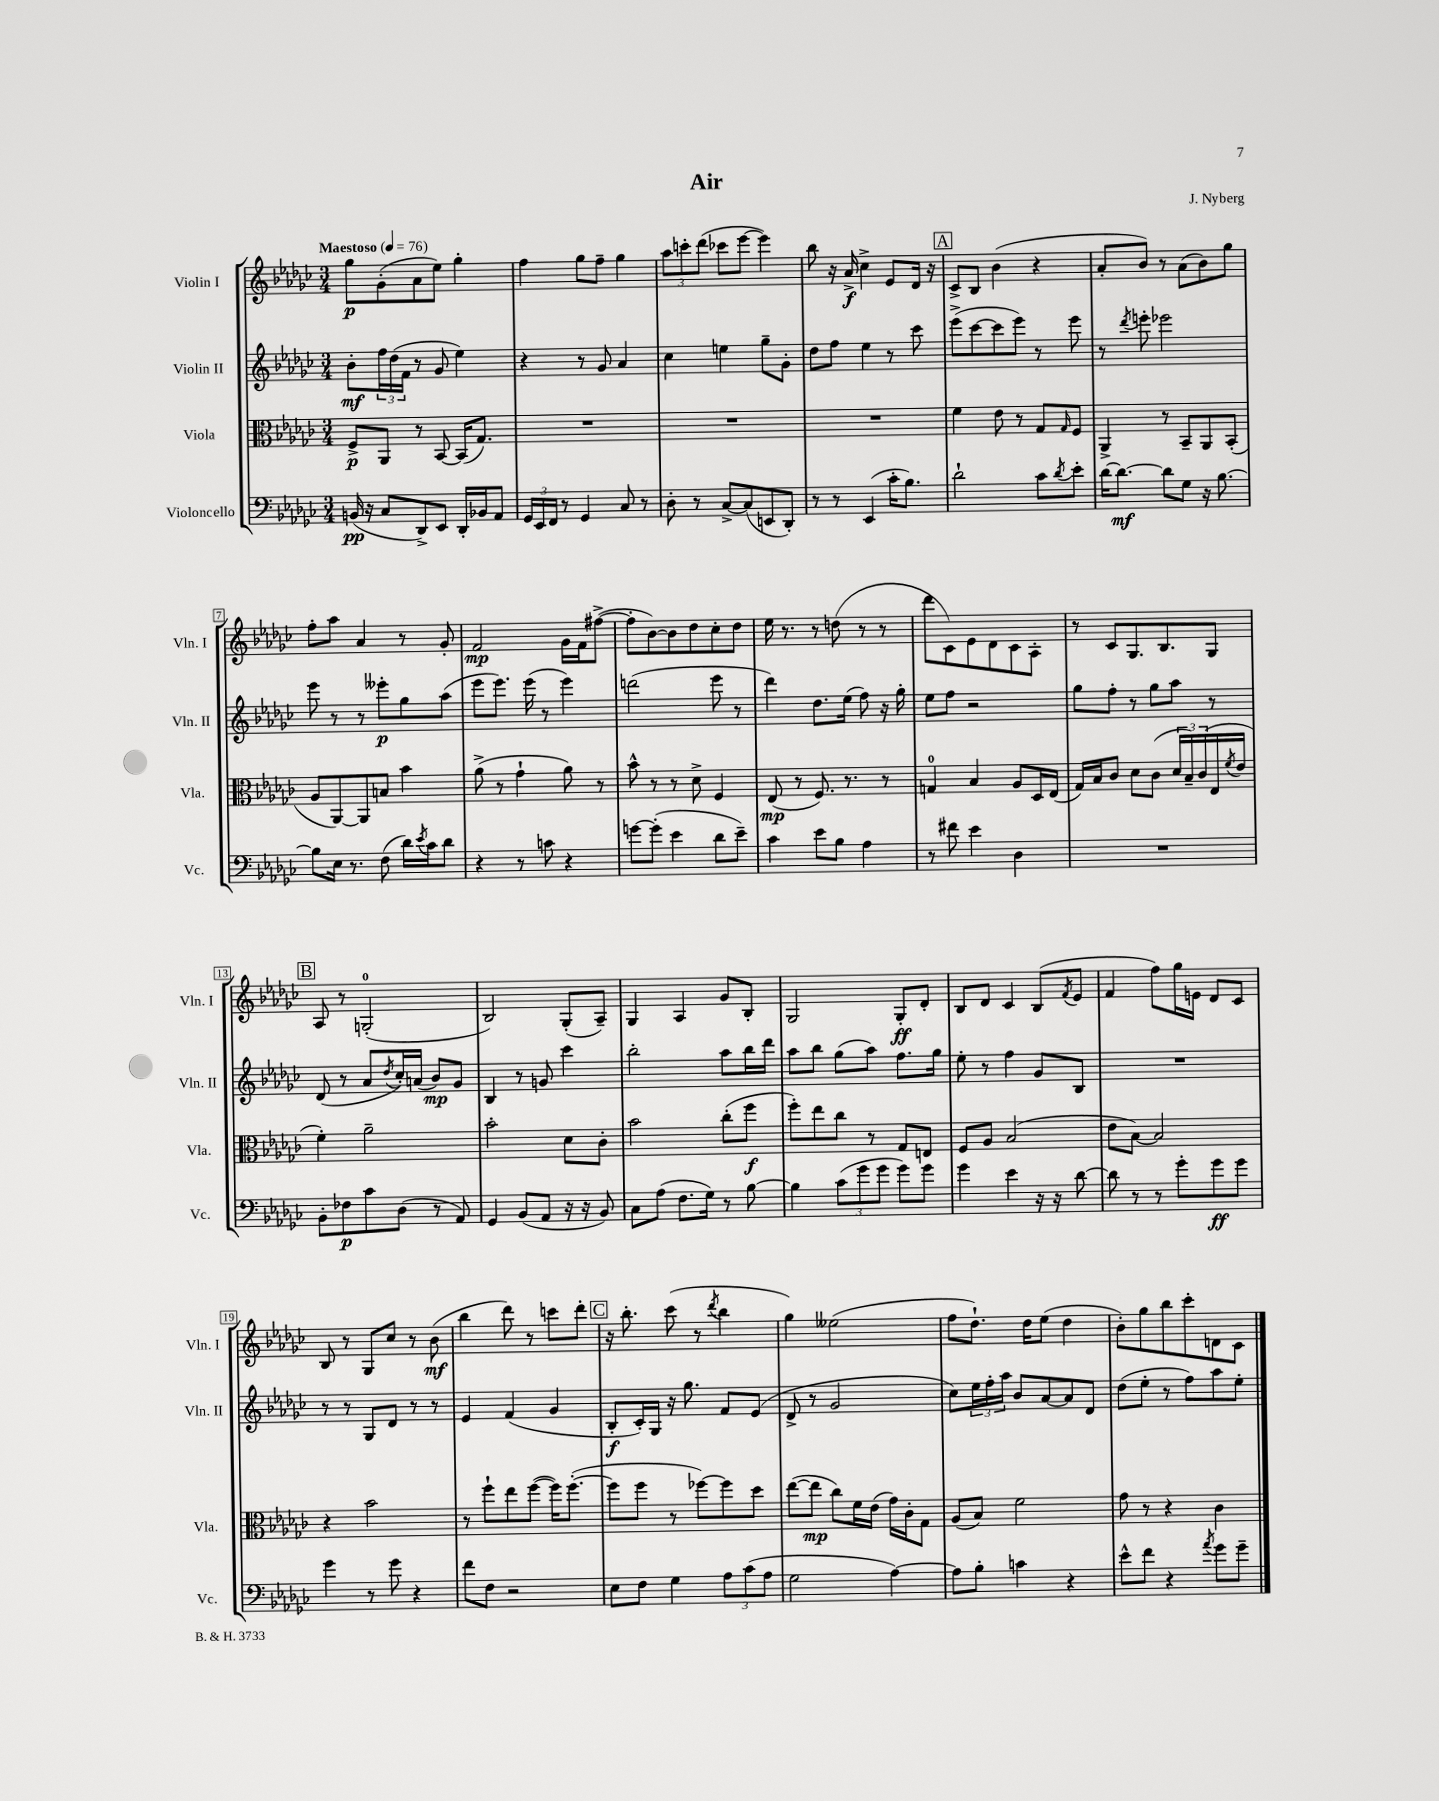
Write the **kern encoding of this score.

**kern	**kern	**kern	**kern
*staff4	*staff3	*staff2	*staff1
*clefF4	*clefC3	*clefG2	*clefG2
*k[b-e-a-d-g-c-]	*k[b-e-a-d-g-c-]	*k[b-e-a-d-g-c-]	*k[b-e-a-d-g-c-]
*M3/4	*M3/4	*M3/4	*M3/4
*MM76	*MM76	*MM76	*MM76
(16BB	8F^	8b-'	8gg-
16r	.	.	.
8C-	8AA-	24ff	(8g-'
.	.	(24dd-	.
.	.	24f	.
8DD-^)	8r	8r	8a-
8EE-	[8BB-	8g-	8ee-)
16DD-'	(16BB-]	4ee-)	4gg-'
16BB-	8.G-)	.	.
8AA-	.	.	.
=	=	=	=
24GG-	2.r	4r	4ff
24EE-	.	.	.
24FF	.	.	.
8r	.	.	.
4GG-	.	8r	8gg-
.	.	8g-	8ff~
8C-	.	4a-	4gg-
8r	.	.	.
=	=	=	=
8D-'	2.r	4cc-	12aa-
.	.	.	12ccc'
8r	.	.	.
.	.	.	(12ddd-
[8C-^	.	4ee	8ccc-
(8C-]	.	.	[8eee-
8EE	.	8gg-~	4eee-])
8DD-')	.	8g-'	.
=	=	=	=
8r	2.r	8dd-	8bb-
8r	.	8ff	16r
.	.	.	16a-^
(4EE-	.	4ee-	4cc-^
16c-'	.	8r	8e-
8.B-)	.	.	.
.	.	8ccc-	16d-
.	.	.	16r
=	=	=	=
2d-`	4f	(8eee-^	8c-^
.	.	[8ccc-	8B-
.	8e-	8ccc-]	(4b-
.	8r	8eee-)	.
8c-	8G-	8r	4r
8qd-	16qqG-	.	.
8e-'	8F	8eee-	.
=	=	=	=
[16d-	4AA-^	8r	8a-'
8.d-_	.	.	.
.	.	8qddd-	.
.	.	8eee'	8b-)
8d-]	8r	2eee-	8r
8G-	8BB-~	.	(8a-
16r	8AA-	.	8b-)
[8.B-	.	.	.
.	(8BB-'	.	8gg-
=	=	=	=
8B-]	8A-	8eee-	8ff'
16E-	[8AA-)	8r	8aa-
8.r	.	.	.
.	8AA-]	8r	4a-
(8F	8B	8eee--'	.
16d-)	4b-	8gg-	8r
8qe-	.	.	.
16c-	.	.	.
8d-	.	(8aa-	8g-'
=	=	=	=
4r	(8a-^	8eee-	2f
.	8r	8.eee-)	.
8r	4g-`	.	.
.	.	(16eee-	.
8c	.	8r	.
4r	8a-)	4eee-)	16g-
.	.	.	16f
.	8r	.	([8ff#^
=	=	=	=
[8g	8b-^^	(2ddd	8ff#']
(8g']	8r	.	[8b-)
4e-	8r	.	8b-]
.	8d-^	.	8dd-
8d-	4F	8eee-	8cc-'
8e-~)	.	8r	8dd-
=	=	=	=
4c-	(8E-	4ddd-)	16ee-
.	.	.	8.r
.	8r	.	.
8e-	8.F)	8.dd-	8r
8B-	.	.	(8dd
.	8.r	(16ee-	.
4A-	.	8ff)	8r
.	8r	16r	8r
.	.	16gg-'	.
=	=	=	=
8r	4G	8ee-	8ddd-
8f#	.	8ff	8c-)
4e-	4B-	2r	8e-
.	.	.	8d-
4D-	8A-	.	8c-
.	16D-	.	8A-'
.	(16E-	.	.
=	=	=	=
2.r	16G-)	8gg-	8r
.	16B-	.	.
.	8c-	8ff'	8c-
.	8d-	8r	8.G-
.	(8c-	8gg-	.
.	.	.	8.B-
.	24d-	8aa-	.
.	24B-~)	.	.
.	(24c-	.	.
.	16E-	8r	8G-
.	8qf	.	.
.	16e-	.	.
=	=	=	=
8BB-'	4f')	(8d-	8A-
8F-	.	8r	8r
8c-	2a-~	8a-	(2G'
.	.	8qdd-	.
(8D-	.	16cc-')	.
.	.	(16a	.
8r	.	8b-)	.
8AA-)	.	8g-	.
=	=	=	=
4GG-	2b-'	4B-	2B-)
(8BB-	.	8r	.
8AA-	.	8g	.
16r	8d-	4ccc-	(8G-'
16r	.	.	.
8BB-)	8c-'	.	8A-~)
=	=	=	=
8C-	2b-	2bb-'	4G-
(8A-	.	.	.
8.F	.	.	4A-
16G-)	.	.	.
8r	(8cc-'	8aa-	8g-
[8B-	8ff	16bb-	8B-'
.	.	16ddd-	.
=	=	=	=
4B-]	8ff')	8aa-	2G-
.	8ee-	8bb-	.
(12c-	8cc-	(8gg-	.
12g-	.	.	.
.	8r	8aa-)	.
12g-	.	.	.
8g-)	8G-	8.ff	8G-'
8g-	8E	.	8d-'
.	.	16gg-	.
=	=	=	=
4g-	8F	8ee-'	8B-
.	8A-	8r	8d-
4e-	(2B-	4ff	4c-
16r	.	8g-	(8B-
16r	.	.	.
.	.	.	8qf
[8d-	.	8B-	8e-
=	=	=	=
8d-]	8e-	2.r	4f
8r	[8B-)	.	.
8r	2B-]	.	8ff)
8g-'	.	.	16gg-
.	.	.	16e
8g-	.	.	8d-
8g-	.	.	8c-
=	=	=	=
4g-	4r	8r	8B-
.	.	8r	8r
8r	2b-	8G-	8G-
8g-	.	8d-	8cc-
4r	.	8r	8r
.	.	8r	(8b-
=	=	=	=
8f	8r	4e-	4bb-
8F	8ff`	.	.
2r	8ee-	(4f	8ddd-)
.	([8ff	.	8r
.	16ff])	4g-	8ccc
.	([8.ff'	.	.
.	.	.	8ddd-'
=	=	=	=
8E-	8ff]	8B-'	16r
.	.	.	8.bb-'
8F	8ff	16c-')	.
.	.	16G-	.
4G-	8r	16r	(8ccc-
.	.	8.gg-	.
.	[8ff-)	.	8r
.	.	.	8qddd-
12A-	8ff-]	8f	4bb-
(12c-	.	.	.
.	8dd-	(8e-	.
12A-	.	.	.
=	=	=	=
2G-	([8ee-	8d-^	4gg-)
.	8ee-]	8r	.
.	8cc-)	2g-	(2ee--
.	16f	.	.
.	(16e-	.	.
[4A-)	16g-)	.	.
.	16c-'	.	.
.	8G-	.	.
=	=	=	=
8A-]	(8A-	8cc-)	8ff
8B-'	8B-)	24ee-	8.dd-`)
.	.	24ff'	.
.	.	24aa-	.
4c	2f	8b-	.
.	.	.	16dd-
.	.	[8a-	(8ee-
4r	.	8a-]	4dd-
.	.	8d-	.
=	=	=	=
8e-^^	8g-	(8dd-	8b-')
8f	8r	8ee-'	8gg-
4r	4r	8r	8bb-
.	.	8ff)	8ccc-'
8qa-	.	.	.
8g-	4c-	8aa-	8d
8g-~	.	8ee-'	8c-
==	==	==	==
*-	*-	*-	*-
